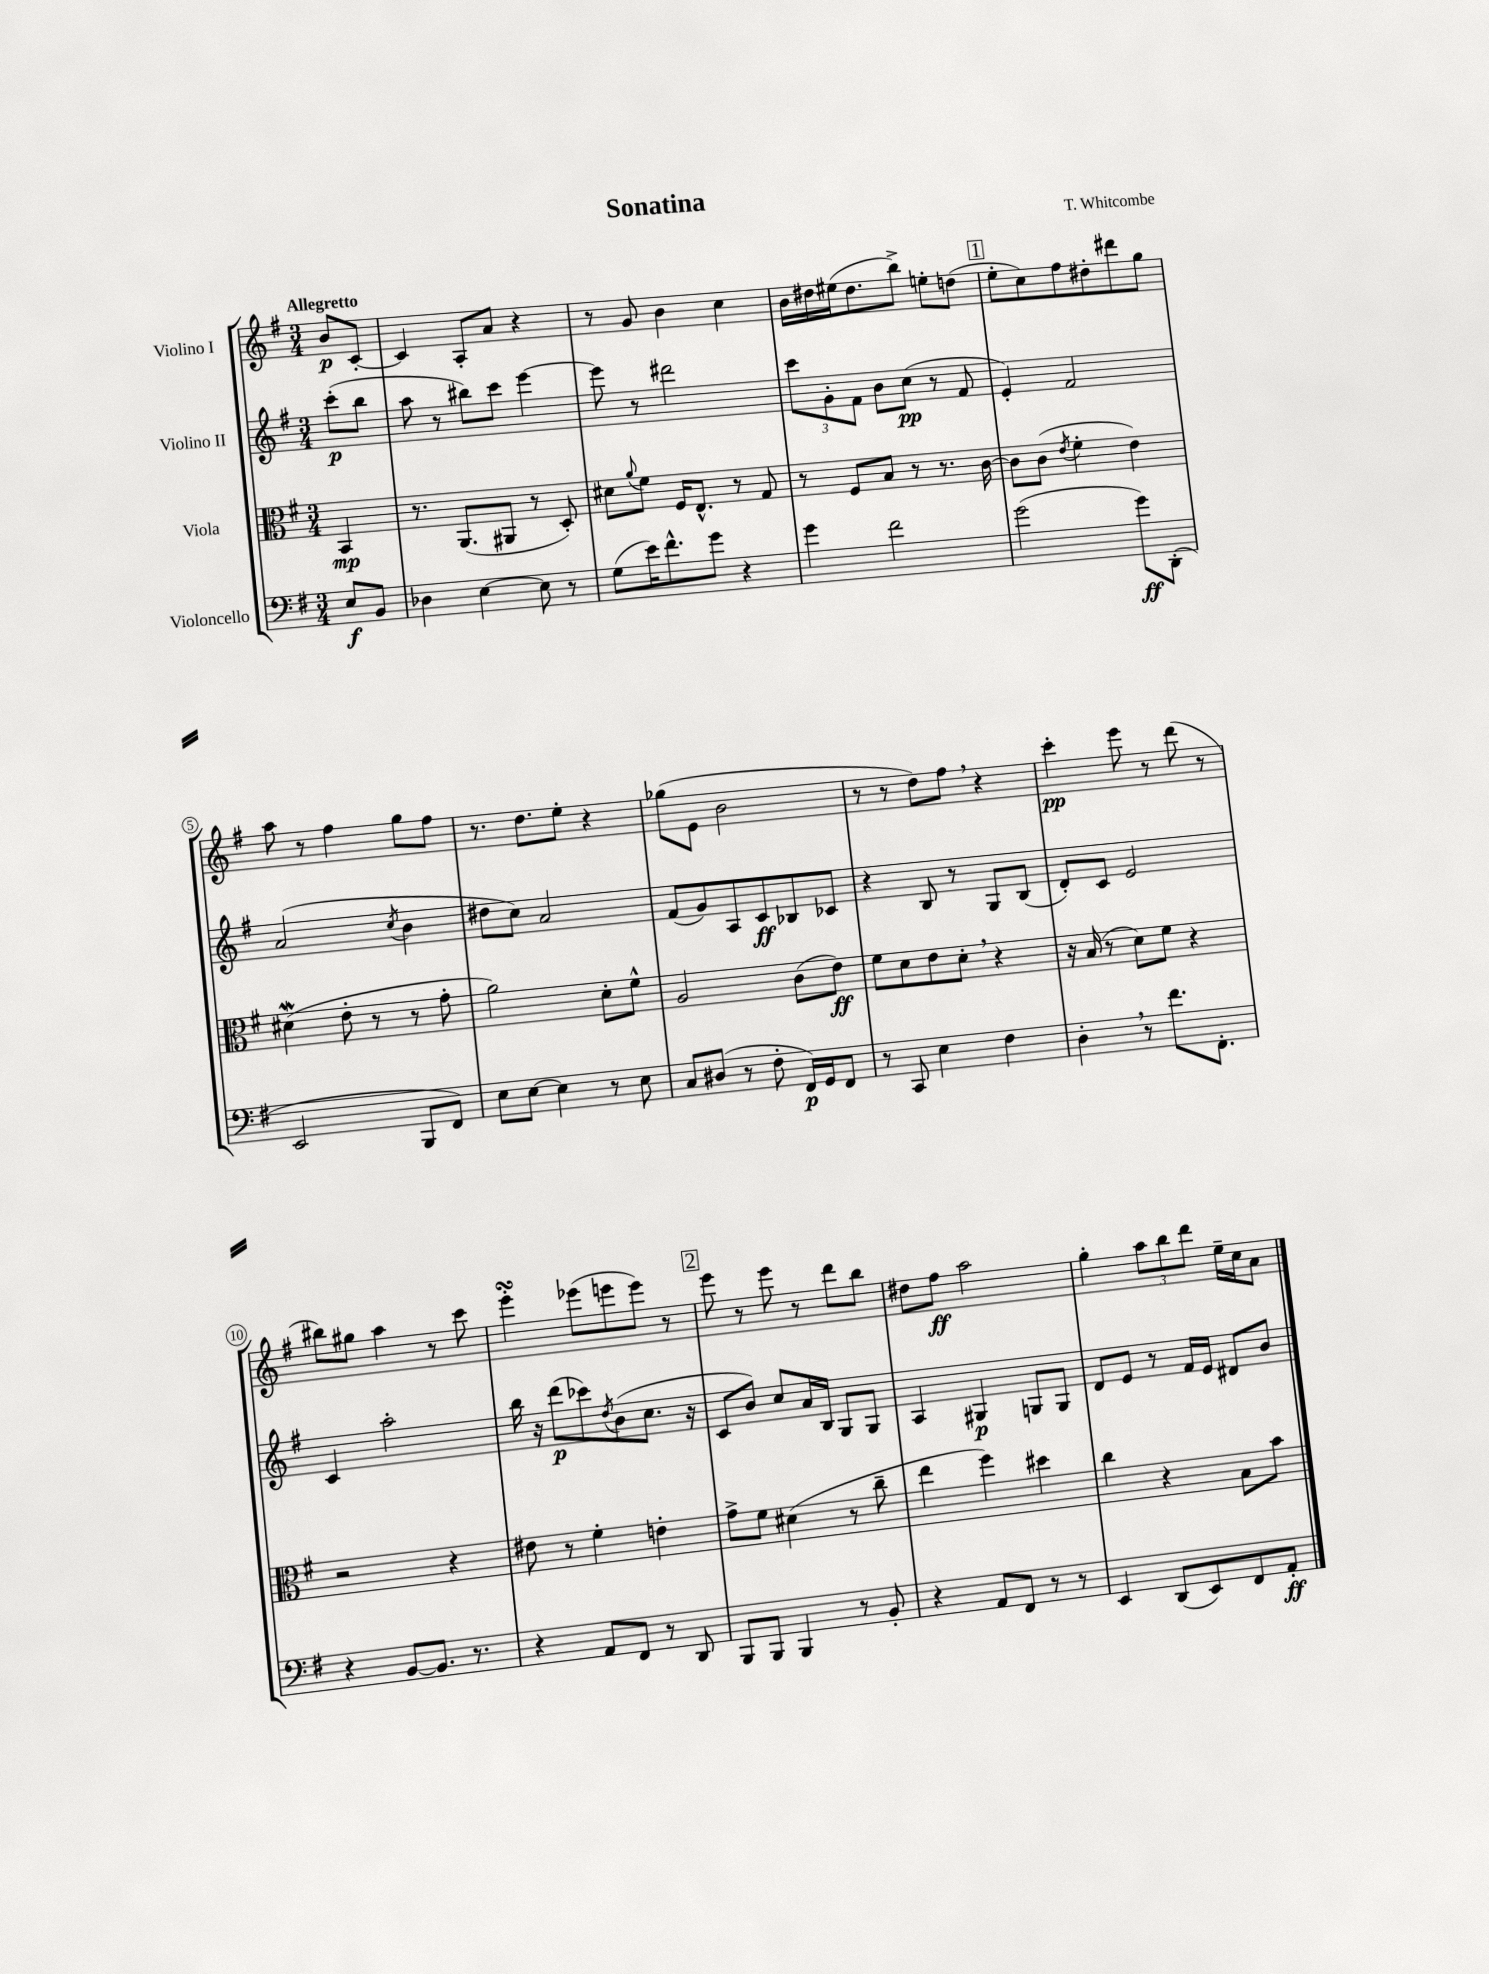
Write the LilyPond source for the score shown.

\header { title = "Sonatina" composer = "T. Whitcombe" }
<<
\new StaffGroup <<
\new Staff = "s0" \with { instrumentName = "Violino I" } {
    \clef treble \key g \major \numericTimeSignature \time 3/4 \partial 4 \tempo "Allegretto"
    b'8\p c'8~-. |
    c'4 a8-. a'8 r4 |
    r8 g'8 b'4 c''4 |
    b'16 dis''16 eis''16( dis''8. b''8->) e''8-. d''8( |
    \mark \markup { \box "1" } e''8-. c''8) fis''8 dis''8-. dis'''8 g''8 |
    a''8 r8 fis''4 g''8 fis''8 |
    r8. d''8. e''8-. r4 |
    ges''8( e'8 b'2 |
    r8 r8 d''8) fis''8 \breathe r4 |
    c'''4-.\pp e'''8 r8 d'''8( r8 |
    bis''8) gis''8 a''4 r8 c'''8 |
    e'''4-.\turn ees'''8( e'''8 e'''8) r8 |
    \mark \markup { \box "2" } e'''8 r8 e'''8 r8 d'''8 b''8 |
    dis''8 fis''8\ff a''2 |
    g''4-. \tuplet 3/2 { a''8 b''8 d'''8 } e''16-- c''16 a'8 \bar "|." |
}
\new Staff = "s1" \with { instrumentName = "Violino II" } {
    \clef treble \key g \major \numericTimeSignature \time 3/4 \partial 4
    c'''8-.\p( b''8 |
    a''8 r8 bis''8) c'''8 e'''4~ |
    e'''8 r8 dis'''2 |
    \tuplet 3/2 { c'''8 g'8-. fis'8 } b'8 c''8\pp( r8 fis'8 |
    \mark \markup { \box "1" } e'4-.) fis'2 |
    a'2( \acciaccatura { c''8 } b'4 |
    dis''8 c''8) a'2 |
    fis'8( g'8) a8 c'8\ff bes8 ces'8 |
    r4 b8 r8 g8 b8( |
    d'8-.) c'8 e'2 |
    c'4 a''2-. |
    b''16 r16 d'''8\p( ces'''8) \acciaccatura { d''8 } b'8( c''8. r16 |
    \mark \markup { \box "2" } c'8 b'8) c''8 a'16 b16 g8 g8 |
    a4 gis4\p g8 g8 |
    d'8 e'8 r8 fis'16 e'16 dis'8 b'8 \bar "|." |
}
\new Staff = "s2" \with { instrumentName = "Viola" } {
    \clef alto \key g \major \numericTimeSignature \time 3/4 \partial 4
    b,4\mp |
    r8. a,8.( ais,8 r8 d8-.) |
    dis'8 \appoggiatura { a'8 } fis'8 fis16 e8.-^ r8 g8 |
    r8 fis8 b8 r8 r8. c'16~ |
    \mark \markup { \box "1" } c'8 c'8( \acciaccatura { e'8 } fis'4-. e'4) |
    dis'4\mordent( e'8-. r8 r8 g'8-. |
    a'2) d'8-. fis'8-^ |
    a2 c'8( e'8\ff) |
    fis'8 d'8 e'8 d'8-. \breathe r4 |
    r16 b16( r8 d'8) fis'8 r4 |
    r2 r4 |
    eis'8 r8 fis'4-. e'4-. |
    \mark \markup { \box "2" } g'8-> fis'8 dis'4( r8 c''8-- |
    e''4 fis''4) dis''4 |
    c''4 r4 b8 b'8 \bar "|." |
}
\new Staff = "s3" \with { instrumentName = "Violoncello" } {
    \clef bass \key g \major \numericTimeSignature \time 3/4 \partial 4
    e8\f b,8 |
    des4 e4~ e8 r8 |
    g8( e'16) fis'8.-^ g'8 r4 |
    g'4 fis'2 |
    \mark \markup { \box "1" } g'2( g'8\ff) d,8-.( |
    e,2 b,,8 fis,8) |
    e8 e8~ e4 r8 e8 |
    c8 dis8( r8 fis8-. fis,16\p) g,16 fis,8 |
    r8 c,8 e4 fis4 |
    d4-. \breathe r8 fis'8. fis,8.-. |
    r4 b,8~ b,8. r8. |
    r4 a,8 fis,8 r8 d,8 |
    \mark \markup { \box "2" } b,,8 b,,8 b,,4 r8 b,8-. |
    r4 a,8 fis,8 r8 r8 |
    e,4 d,8( e,8) fis,8 a,8-.\ff \bar "|." |
}
>>
>>
\layout { \context { \Score \override BarNumber.stencil = #(make-stencil-circler 0.1 0.3 ly:text-interface::print) } }
